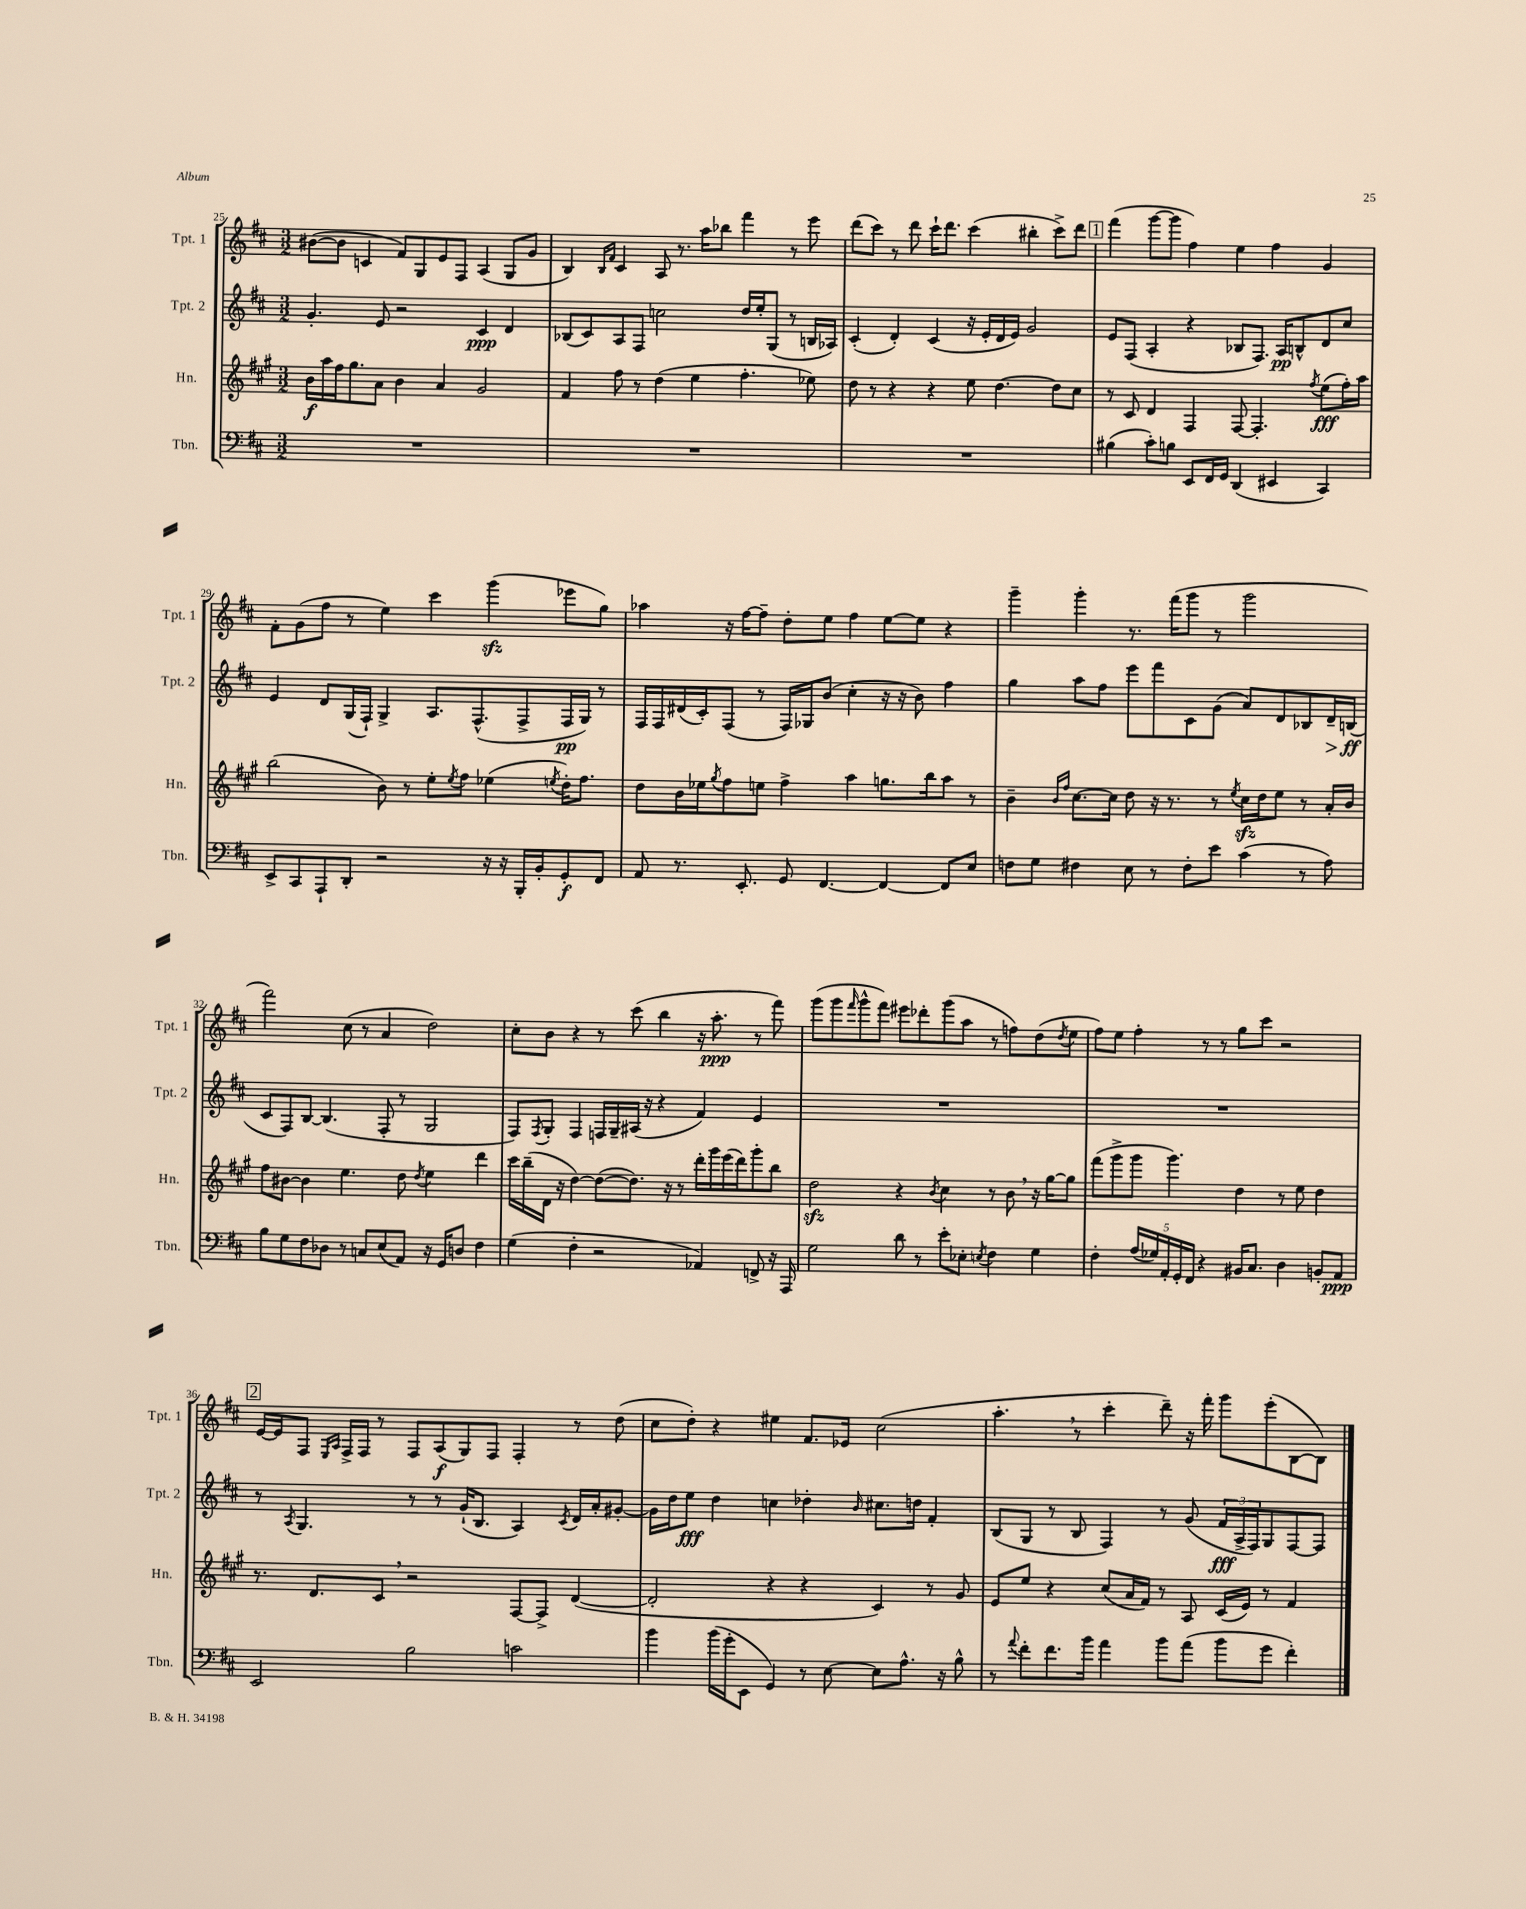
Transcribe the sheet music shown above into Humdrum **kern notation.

**kern	**kern	**kern	**kern
*staff4	*staff3	*staff2	*staff1
*clefF4	*clefG2	*clefG2	*clefG2
*k[f#c#]	*k[f#c#g#]	*k[f#c#]	*k[f#c#]
*M3/2	*M3/2	*M3/2	*M3/2
1.r	16b	4.g'	([8b#
.	16aa	.	.
.	16ff#	.	8b#]
.	8.gg#	.	.
.	.	.	4c
.	8a	8e	.
.	4b	2r	8f#)
.	.	.	8G
.	4a	.	8e
.	.	.	8F#
.	2g#	4c#	(4A
.	.	4d	8G
.	.	.	8g
=	=	=	=
1.r	4f#	(8B-	4B)
.	.	8c#)	.
.	.	.	16qqB
.	.	.	16qqf#
.	8ff#	8A	4c#
.	8r	8F#	.
.	(4dd	2cc	8A
.	.	.	8.r
.	4ee	.	.
.	.	.	16aa
.	.	.	8bb-
.	4.ff#'	16dd	4fff#
.	.	16ee'	.
.	.	(8G	.
.	.	8r	8r
.	8ee-)	16B	8eee
.	.	16A-)	.
=	=	=	=
1.r	8dd	(4c#'	(8ddd
.	8r	.	8ccc#)
.	4r	4d')	8r
.	.	.	8ddd
.	4r	(4c#	16ccc#`
.	.	.	8.ddd
.	8ee	16r	(4ccc#
.	.	16e'	.
.	[4.dd	16d	.
.	.	16e)	.
.	.	2g	4bb#'
.	8dd]	.	8ccc#^)
.	8cc#	.	8ddd
=	=	=	=
(4B#	8r	8e	(4fff#
.	8c#	(8F#	.
8c#')	4d	4A'	[8ggg
8B	.	.	8ggg]
8EE	4F#	4r	4ff#)
16FF#	.	.	.
16GG	.	.	.
(4DD	[8F#	8B-	4ee
.	4.F#']	8.F#)	.
4EE#	.	.	4ff#
.	.	16A	.
.	.	8B^^	.
.	8qff#	.	.
4CC#)	(8ee	8d	4g
.	16ff#')	8cc#	.
.	16aa	.	.
=	=	=	=
8EE^	(2bb	4e	8f#'
8CC#	.	.	(8g
8AAA`	.	8d	8ff#
8DD'	.	(16G	8r
.	.	16F#`)	.
2r	8b)	4G^	4ee)
.	8r	.	.
.	8ee'	8.A	4ccc#
.	8qee	.	.
.	8ff#	.	.
.	.	(8.F#^^	.
16r	(4ee-	.	(4ggg
16r	.	.	.
16BBB'	.	8F#^	.
16BB'	.	.	.
.	8qee	.	.
8GG'	16dd')	16F#	8eee-
.	8.ff#	16G)	.
8FF#	.	8r	8gg)
=	=	=	=
8AA	8dd	16F#	4aa-
.	.	16F#	.
8.r	16b	(16d#	.
.	16ee-	16c#')	.
.	8qgg#	.	.
.	8ff#	(8F#	16r
8.EE'	.	.	[16ff#
.	8ee	8r	8ff#~]
8GG	4ff#^	16F#)	8dd'
.	.	16G-	.
[4.FF#	.	(8b	8ee
.	4aa	4cc#'	4ff#
4FF#_	8.gg	16r	[8ee
.	.	16r	.
.	.	8b)	8ee]
.	16bb	.	.
8FF#]	8aa	4ff#	4r
8E	8r	.	.
=	=	=	=
8F	4b~	4gg	4ggg~
8G	.	.	.
.	16qqb	.	.
.	16qqff#	.	.
4F#	[8.cc#	8aa	4ggg'
.	.	8ff#	.
.	16cc#]	.	.
8E	8dd	8eee	8.r
8r	16r	8fff#	.
.	8.r	.	(16fff#
8F#'	.	8c#	8ggg
8e	8r	(8g	8r
.	8qee	.	.
(4c#	16cc#	8a)	2ggg
.	16dd	.	.
.	8ee	8d	.
8r	8r	8B-	.
8A)	16a'	16d~	.
.	16b	(16B	.
=	=	=	=
8B	8ff#	8c#	2fff#)
8G	[8b#	8F#)	.
8F#	4b#]	[8B	.
8D-	.	(4.B]	.
8r	4.ee	.	(8cc#
8C	.	.	8r
(8E	.	8F#'	4a
8AA)	8dd	8r	.
.	8qdd	.	.
16r	4ee	2G	2dd)
16GG	.	.	.
8D	.	.	.
4F#	4ddd	.	.
=	=	=	=
(4G	16ccc#	8F#)	8cc#'
.	(16bb~	.	.
.	.	8qF#	.
.	16d	8G'	8b
.	16r	.	.
4F#'	[4dd)	4F#	4r
2r	(8dd_	16F	8r
.	.	16G~	.
.	8.dd])	(16A#	(8ccc#
.	.	16r	.
.	.	4r	4bb
.	16r	.	.
.	8r	.	.
4AA-)	16ddd'	4f#)	16r
.	16ggg#	.	8.aa'
.	(16eee	.	.
.	16ddd)	.	.
8FF^	8ggg#'	4e	8r
16r	8bb	.	8fff#)
16AAA	.	.	.
=	=	=	=
2G	2dd	1.r	(8ggg
.	.	.	8ggg
.	.	.	16qqfff#
.	.	.	8ggg^^
.	.	.	8fff#)
8d	4r	.	8eee#
8r	.	.	8ddd-'
.	8qb	.	.
8e'	4cc#	.	(8ggg
8E-'	.	.	8aa
8qE	.	.	.
4F#	8r	.	8r
.	8b	.	8ff)
4G	16r	.	(8dd
.	[16gg#	.	.
.	.	.	8qdd
.	8gg#]	.	8ee
=	=	=	=
4F#'	(8fff#	1.r	8ff#)
.	8ggg#^	.	8ee
(20A	8ggg#	.	4ff#'
20G-)	.	.	.
20AA'	.	.	.
.	4.ggg#)	.	.
20GG'	.	.	.
20FF#	.	.	.
4r	.	.	8r
.	.	.	8r
16BB#	4dd	.	8gg
8.C#	.	.	.
.	.	.	8ccc#
4D	8r	.	2r
.	8ee	.	.
8BB'	4dd	.	.
8AA	.	.	.
=	=	=	=
2EE	8.r	8r	[16e
.	.	.	16e]
.	.	8qA	.
.	.	4.G	8F#
.	8.d	.	.
.	.	.	16qqE
.	.	.	16qqA
.	.	.	16F#^
.	.	.	16F#
.	8c#	.	8r
2B	2r	8r	8F#
.	.	8r	(8A
.	.	(16g`	8G)
.	.	8.B	.
.	.	.	8F#
2c	[8F#	4A)	4F#'
.	8F#^]	.	.
.	.	8qc#	.
.	([4d	16d	8r
.	.	16a'	.
.	.	[8g#'	(8dd
=	=	=	=
4b	2d']	16g#]	8cc#
.	.	16dd	.
.	.	8ee	8dd')
(16b	.	4dd	4r
16g'	.	.	.
8EE	.	.	.
4GG)	4r	4cc	4ee#
8r	4r	4dd-'	8.f#
[8E	.	.	.
.	.	.	16e-
.	.	16qqb	.
8E]	4c#)	8.cc#	(2cc#
8.A^^	.	.	.
.	.	16dd	.
.	8r	4f#'	.
16r	.	.	.
8B^^	8g#	.	.
=	=	=	=
8r	8e	(8B	4.aa'
8qqa	.	.	.
8f#'	8ee	8G	.
8.f#	4r	8r	.
.	.	8B	8r
16b	.	.	.
4a	(8cc#	4F#)	4ccc#'
.	16a	.	.
.	16f#)	.	.
8b	8r	8r	8ddd~)
(8a	8A	(8g	16r
.	.	.	16fff#'
8b	(16c#	24f#	8ggg
.	.	24A^	.
.	16e)	.	.
.	.	24F#)	.
8g	8r	8G	(8eee'
4f#')	4f#	[8F#	[8B
.	.	8F#]	8B])
==	==	==	==
*-	*-	*-	*-
